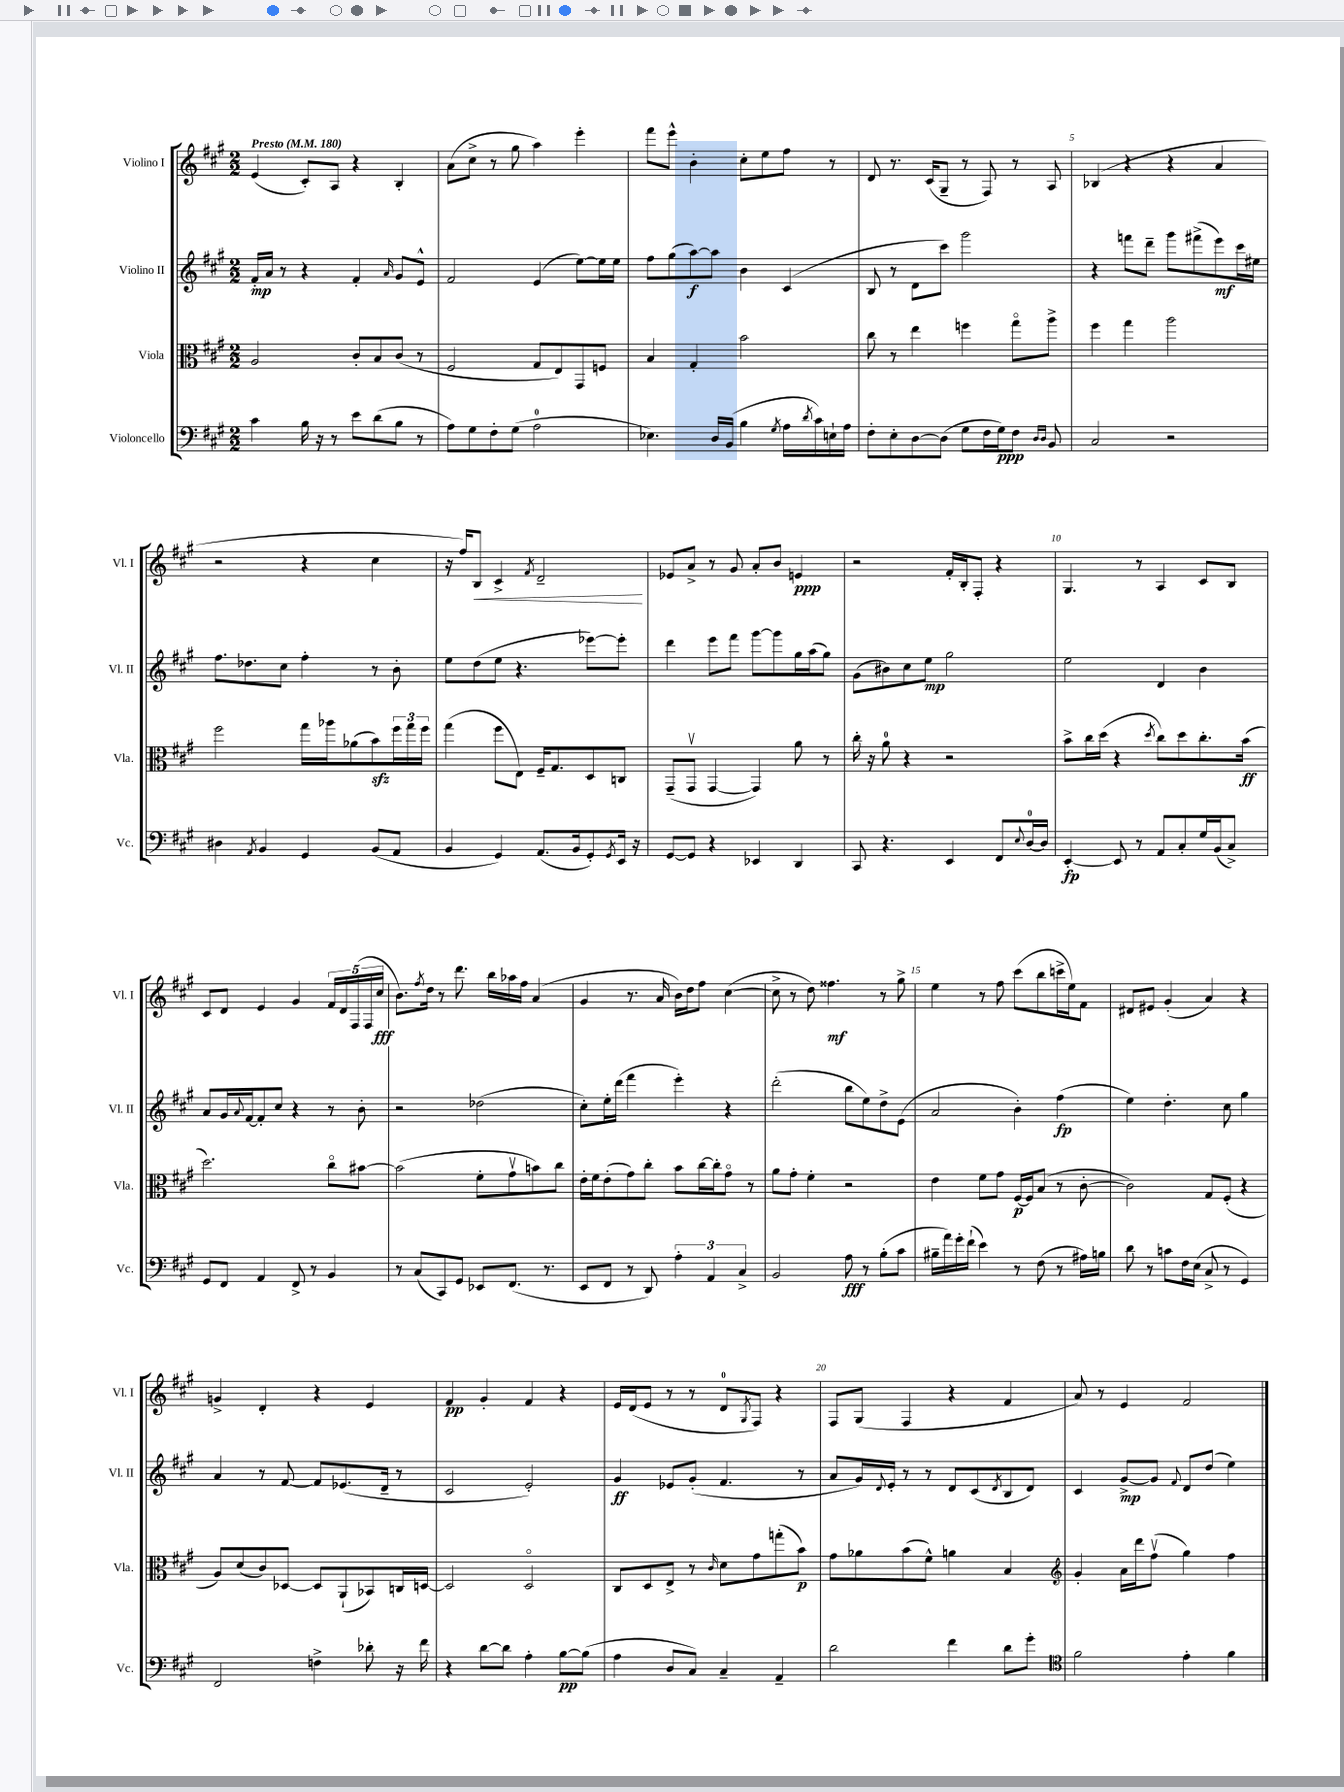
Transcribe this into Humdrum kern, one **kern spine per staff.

**kern	**kern	**kern	**kern
*staff4	*staff3	*staff2	*staff1
*clefF4	*clefC3	*clefG2	*clefG2
*k[f#c#g#]	*k[f#c#g#]	*k[f#c#g#]	*k[f#c#g#]
*M2/2	*M2/2	*M2/2	*M2/2
*MM180	*MM180	*MM180	*MM180
4c#\	2A/	16f#'/LL	(4e/
.	.	16a/JJ	.
.	.	8r	.
16B\	.	4r	8c#'/L)
16r	.	.	.
8r	.	.	8A/J
8e\L	8c#'/L	4f#'/	4r
(8d\	8B/	.	.
.	.	16qqa/	.
8B\J	(8c#/J	8g#/L	4B'/
8r	8r	8e^^/J	.
=	=	=	=
8A\L)	2F#/	2f#/	(8a\L
8G#\	.	.	8cc#^\J
8F#'\	.	.	8r
(8G#\J	.	.	8gg#\
2A\	8G#/L	(4e/	4aa\)
.	8E/)	.	.
.	8GG#/	[8ee\L)	4eee'\
.	8F/J	16ee\]L	.
.	.	16ee\JJ	.
=	=	=	=
4.E-\)	4B/	8ff#\L	8fff#\L
.	.	(8gg#\	8eee^^\J
.	4G#'/	[8aa\)	4b'\
16D/LL	.	8aa\]J	.
(16BB/JJ	.	.	.
4B\	2b\	4b\	8cc#'\L
.	.	.	8ee\
8qG#/	.	.	.
16A\LL	.	(4c#/	8ff#\J
8qd/	.	.	.
16c#\)	.	.	.
16E`\	.	.	8r
16A\JJ	.	.	.
=	=	=	=
8F#'\L	8cc#\	8B/	8d/
8E'\	8r	8r	8.r
[8D\	4ee\	8d\L	.
.	.	.	(16c#/LK
(8D\]J	.	8ccc#\J)	8G#~/J
8G#\L	4ff\	2ggg#\	8r
16F#\L	.	.	8F#/)
16G#\J)	.	.	.
8F#\J	8gg#o\L	.	8r
16qqD/LL	.	.	.
16qqD/JJ	.	.	.
8BB/	8aa^\J	.	8A/
=	=	=	=
2C#/	4ff#\	4r	(4B-/
.	4gg#\	8fff\L	4r
.	.	8ddd~\J	.
2r	2aa\	8ggg#\L	4r
.	.	(8fff#^\	.
.	.	8eee\)	4a/
.	.	16ccc#\L	.
.	.	16ee#\JJ	.
=	=	=	=
4D#\	2ff#\	8.ff#\L	2r
.	.	8.dd-\	.
8qAA/	.	.	.
4BB/	.	.	.
.	.	8cc#\J	.
4GG#/	16gg#\LL	4ff#'\	4r
.	16aa-\J	.	.
.	(8a-\	.	.
(8BB/L	8b\)	8r	4cc#\
8AA/J	24ff#\L	8b'\	.
.	24gg#\	.	.
.	24ff#\JJ	.	.
=	=	=	=
4BB/	(4gg#\	8ee\L	16r
.	.	.	16ff#/LK)
.	.	(8dd\	8B/J
4GG#/)	8ff#\L	8ee\J	4c#^/
.	8E\J)	4.r	.
.	.	.	8qf#/
(8.AA/L	16F#~/LK	.	2d~/
.	8.G#/	.	.
16BB/k	.	.	.
8GG#'/)	8D/	[8eee-\L)	.
8qGG#/	.	.	.
16EE/Jk	8C/J	8eee-'\]J	.
16r	.	.	.
=	=	=	=
[8GG#/L	(8GG#~/L	4ddd\	8e-/L
8GG#/]J	8GG#v/J	.	8a^/J
4r	[4GG#/	8eee\L	8r
.	.	8fff#\J	8g#/
4EE-/	4GG#/])	[8ggg#\L	8a'/L
.	.	8ggg#\]	8b/J
4DD/	8a\	16gg#\L	4e/
.	.	(16aa\J	.
.	8r	8gg#\J)	.
=	=	=	=
8CC#/	16cc#'\	(8g#\L	2r
.	16r	.	.
4.r	8a\	8b#\)	.
.	4r	8cc#\	.
.	.	8ee\J	.
4EE/	2r	2gg#\	16f#'/LL
.	.	.	16B'/J
.	.	.	8F#'/J
8FF#/L	.	.	4r
8qqE/	.	.	.
[16D/L	.	.	.
16D/]JJ	.	.	.
=	=	=	=
[4EE'/	8b^\L	2ee\	4.G#/
.	16cc#\L	.	.
.	(16dd\JJ	.	.
8EE/]	4r	.	.
8r	.	.	8r
.	8qdd/	.	.
8AA/L	8cc#\L)	4d/	4A/
8C#'/	8dd\	.	.
16G#/L	8.cc#'\	4b\	8c#/L
(16BB/J	.	.	.
8C#^/J)	.	.	8B/J
.	(16b\Jk	.	.
=	=	=	=
8GG#/L	2.dd\)	8a/L	8c#/L
8FF#/J	.	16g#/L	8d/J
.	.	8qqa/	.
.	.	[16f#/J	.
4AA/	.	8f#'/]	4e/
.	.	8cc#/J	.
8FF#^/	.	4r	4g#/
8r	.	.	.
4BB/	8cc#o\L	8r	20f#/LL
.	.	.	20d/
.	.	.	(20F#/
.	[8b#\J	8b'\	.
.	.	.	20F#/
.	.	.	20cc#/JJ
=	=	=	=
8r	(2b#\]	2r	8.b\L)
(8C#/L	.	.	.
.	.	.	8qff#/
.	.	.	16dd\Jk
8CC#/)	.	.	8r
8GG#/J	.	.	8.ddd\
8EE-/L	8f#'\L	(2dd-\	.
.	.	.	16bb\LL
(8.FF#/J	8g#v\	.	16aa-\
.	.	.	16ff#\JJ
.	8b\)	.	(4a/
8.r	.	.	.
.	8cc#\J	.	.
=	=	=	=
8EE/L	16e'\LL	8cc#'\L)	4g#/
.	16f#\J	.	.
8FF#/J	(8e'\	16ee'\L	.
.	.	(16ddd\JJ	.
8r	8g#\)	4fff#\	8.r
8DD/)	8cc#'\J	.	.
.	.	.	16a/
6A'\	8b\L	4eee'\)	16b\LL)
.	.	.	16dd\J
.	[16cc#\L	.	8ff#\J
6AA/	.	.	.
.	16cc#'\]J	.	.
.	8g#o\J	4r	([4cc#\
6C#^/	.	.	.
.	8r	.	.
=	=	=	=
2BB/	8a\L	(2ddd'\	8cc#^\]
.	8g#'\J	.	8r
.	4f#'\	.	8dd\)
.	.	.	4.ff##\
8A\	2r	8bb\L	.
8r	.	8ee\)	.
(8B'\L	.	8dd^\	8r
8c#\J	.	(8e\J	8gg#^\
=	=	=	=
16B#~\LL	4e\	2a/	4ee\
16a\)	.	.	.
16g#'\	.	.	.
(16f#`\JJ	.	.	.
4e\)	8f#\L	.	8r
.	8g#\J	.	8ff#\
8r	[16F#/LL	4b'\)	(8ccc#\L
.	16F#/]J	.	.
(8F#\	(8B/J	.	8bb\
8r	8r	(4ff#\	16ccc^\L
.	.	.	16ee\J)
16A#\LL)	[8c#'\	.	8f#\J
16B\JJ	.	.	.
=	=	=	=
8d\	2c#\])	4ee\)	8d#/L
8r	.	.	8e#/J
8c\L	.	4.dd'\	(4g#'/
16F#\L	.	.	.
(16E\JJ	.	.	.
8C#^/	8G#/L	.	4a/)
8r	(8F#'/J	8cc#\	.
4GG#/)	4r	4gg#\	4r
=	=	=	=
2FF#/	8A/L)	4a/	4g^/
.	(8d/	.	.
.	8c#/)	8r	4d'/
.	[8D-/J	[8f#/	.
4F^\	8D-/]L	8f#/]L	4r
.	(8AA`/	(8.e-/	.
8d-'\	8BB-/)	.	4e/
.	.	16d~/Jk	.
16r	16C/L	8r	.
16f#\	[16D/JJ	.	.
=	=	=	=
4r	2D/]	2c#/	4f#/
[8d\L	.	.	4g#'/
8d\]J	.	.	.
4A'\	2Do/	2e'/)	4f#/
[8B\L	.	.	4r
(8B\]J	.	.	.
=	=	=	=
4A\	8C#/L	4g#/	16e/LL
.	.	.	(16d/J
.	8D/	.	8e/J
8D/L	8E^/J	8e-/L	8r
8C#/J)	8r	(8g#'/J	8r
.	16qqc#/	.	.
4C#~/	8d\L	4.f#/	8d/L
.	.	.	8qG#/
.	8g#\	.	8F#/J)
4AA~/	(8gg'\	.	4r
.	8b\J)	8r	.
=	=	=	=
2d\	8g#\L	8a/L	8F#/L
.	8a-\	16g#/L)	(8G#/J
.	.	8qqd/	.
.	.	16e'/JJ	.
.	(8b\	8r	4F#/
.	8f#^^\J)	8r	.
4f#\	4a\	8d/L	4r
.	.	(8c#/	.
.	.	8qd/	.
8d\L	4B/	8B/	4f#/
8g#'\J	.	8d/J)	.
=	=	=	=
*clefC4	*clefG2	*	*
2f#\	4g#'/	4c#/	8a/)
.	.	.	8r
.	16a\LL	[8g#^/L	4e/
.	16ddd\J	.	.
.	(8ff#v\J	8g#/]J	.
.	.	8qqf#/	.
4e'\	4gg#\)	8d/L	2f#/
.	.	(8dd/J	.
4f#\	4ff#\	4ee\)	.
==	==	==	==
*-	*-	*-	*-
